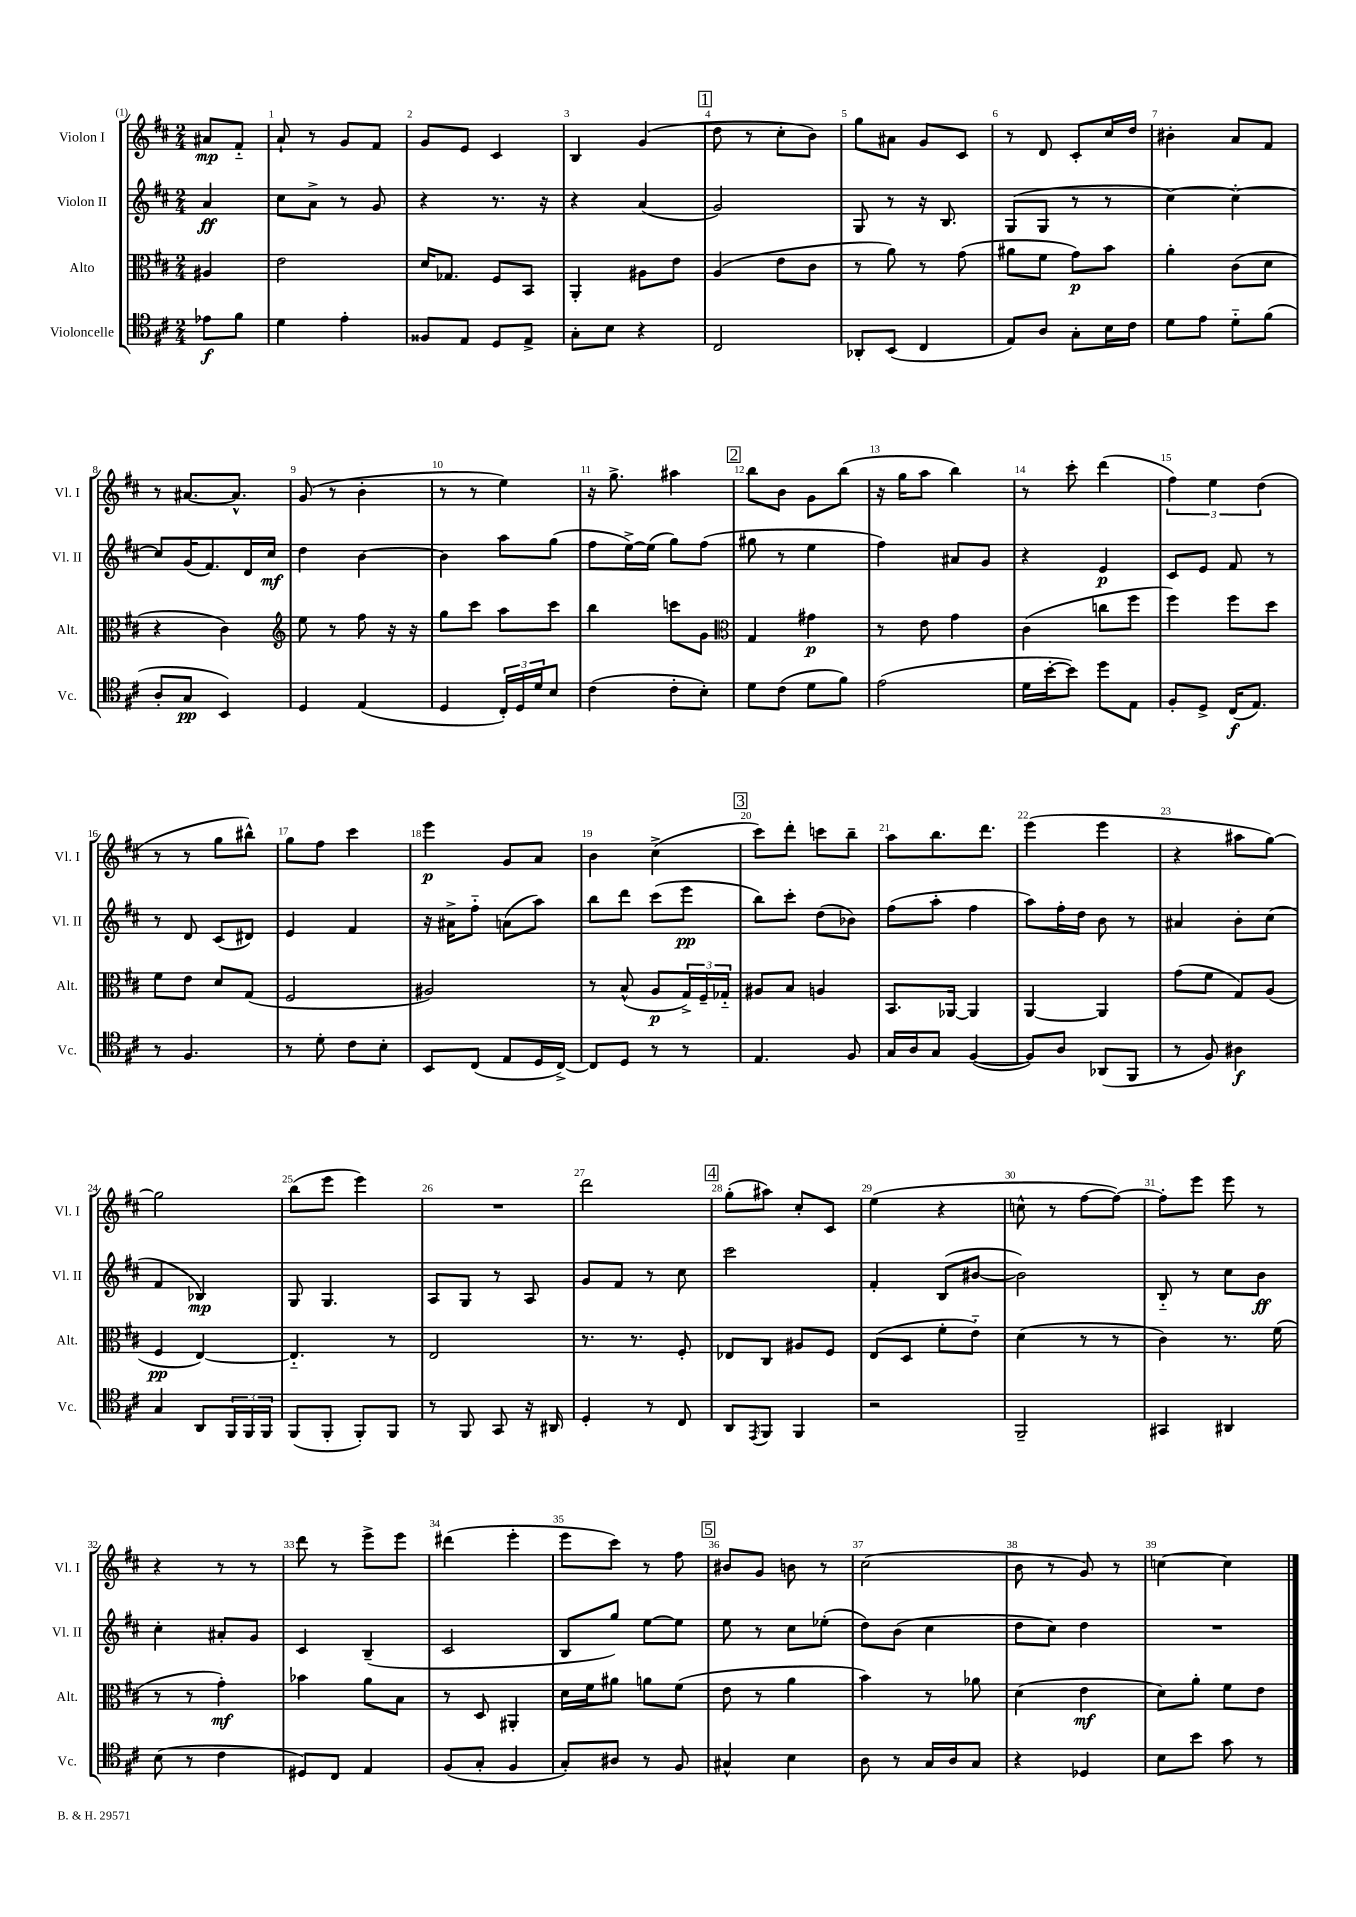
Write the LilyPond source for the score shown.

<<
\new StaffGroup <<
\new Staff = "s0" \with { instrumentName = "Violon I" shortInstrumentName = "Vl. I" } {
    \clef treble \key d \major \numericTimeSignature \time 2/4 \partial 4
    ais'8\mp fis'8-_ |
    a'8-! r8 g'8 fis'8 |
    g'8 e'8 cis'4 |
    b4 g'4( |
    \mark \markup { \box "1" } d''8 r8 cis''8-. b'8) |
    g''8 ais'8 g'8 cis'8 |
    r8 d'8 cis'8-. cis''16 d''16 |
    bis'4-. a'8 fis'8 |
    r8 ais'8.~ ais'8.-^ |
    g'8( r8 b'4-. |
    r8 r8 e''4) |
    r16 g''8.-> ais''4 |
    \mark \markup { \box "2" } b''8 b'8 g'8 b''8( |
    r16 g''16 a''8 b''4) |
    r8 cis'''8-. d'''4( |
    \tuplet 3/2 { fis''4) e''4 d''4( } |
    r8 r8 g''8 bis''8-^) |
    g''8 fis''8 cis'''4 |
    e'''4\p g'8 a'8 |
    b'4 cis''4->( |
    \mark \markup { \box "3" } cis'''8) d'''8-. c'''8 b''8-- |
    a''8 b''8. d'''8. |
    e'''4( e'''4 |
    r4 ais''8 g''8~) |
    g''2 |
    b''8( e'''8 e'''4) |
    R2 |
    d'''2 |
    \mark \markup { \box "4" } g''8-.( ais''8) cis''8-. cis'8 |
    e''4( r4 |
    c''8-^ r8 fis''8~ fis''8~) |
    fis''8-. e'''8 e'''8 r8 |
    r4 r8 r8 |
    d'''8 r8 e'''8-> e'''8 |
    dis'''4( e'''4-. |
    e'''8 cis'''8) r8 fis''8 |
    \mark \markup { \box "5" } bis'8 g'8 b'8 r8 |
    cis''2( |
    b'8 r8 g'8) r8 |
    c''4~ c''4 \bar "|." |
}
\new Staff = "s1" \with { instrumentName = "Violon II" shortInstrumentName = "Vl. II" } {
    \clef treble \key d \major \numericTimeSignature \time 2/4 \partial 4
    a'4\ff |
    cis''8 a'8-> r8 g'8 |
    r4 r8. r16 |
    r4 a'4( |
    \mark \markup { \box "1" } g'2) |
    g8 r8 r16 b8. |
    g8( g8 r8 r8 |
    cis''4~) cis''4~-. |
    cis''8 g'16( fis'8.) d'16 cis''16\mf |
    d''4 b'4~ |
    b'4 a''8 g''8( |
    fis''8 e''16~->) e''16( g''8) fis''8( |
    \mark \markup { \box "2" } gis''8 r8 e''4 |
    fis''4) ais'8 g'8 |
    r4 e'4\p |
    cis'8 e'8 fis'8 r8 |
    r8 d'8 cis'8( dis'8) |
    e'4 fis'4 |
    r16 ais'16-> fis''8-_ a'8( a''8) |
    b''8 d'''8 cis'''8( e'''8\pp |
    \mark \markup { \box "3" } b''8) cis'''8-. d''8( bes'8) |
    fis''8( a''8-. fis''4 |
    a''8) fis''16-. d''16 b'8 r8 |
    ais'4 b'8-. cis''8( |
    fis'4 bes4\mp) |
    g8 g4. |
    a8 g8 r8 a8 |
    g'8 fis'8 r8 cis''8 |
    \mark \markup { \box "4" } cis'''2 |
    fis'4-. b8( bis'8~ |
    bis'2) |
    b8-_ r8 cis''8 b'8\ff |
    cis''4-. ais'8-. g'8 |
    cis'4 b4--( |
    cis'2 |
    b8 g''8) e''8~ e''8 |
    \mark \markup { \box "5" } e''8 r8 cis''8 ees''8-.( |
    d''8) b'8( cis''4 |
    d''8 cis''8) d''4 |
    R2 \bar "|." |
}
\new Staff = "s2" \with { instrumentName = "Alto" shortInstrumentName = "Alt." } {
    \clef alto \key d \major \numericTimeSignature \time 2/4 \partial 4
    ais4 |
    e'2 |
    d'16 ges8. fis8 b,8 |
    a,4-. ais8 e'8 |
    \mark \markup { \box "1" } a4( e'8 cis'8 |
    r8 a'8) r8 g'8( |
    ais'8 fis'8 g'8\p) b'8 |
    a'4-. cis'8( d'8 |
    r4 cis'4) |
    \clef treble e''8 r8 fis''8 r16 r16 |
    g''8 cis'''8 a''8 cis'''8 |
    b''4 c'''8 g'8 |
    \mark \markup { \box "2" } \clef alto g4 gis'4\p |
    r8 e'8 g'4 |
    cis'4( c''8 fis''8 |
    fis''4) fis''8 d''8 |
    fis'8 e'8 d'8 g8( |
    fis2 |
    ais2) |
    r8 b8-^( a8\p \tuplet 3/2 { g16->) fis16-- ges16-_ } |
    \mark \markup { \box "3" } ais8 b8 a4 |
    b,8. aes,16~ aes,4 |
    a,4~ a,4 |
    g'8( fis'8 g8) a8( |
    fis4\pp e4~) |
    e4.-_ r8 |
    e2 |
    r8. r8. fis8-. |
    \mark \markup { \box "4" } ees8 cis8 ais8 fis8 |
    e8( d8 fis'8-. e'8-_) |
    d'4( r8 r8 |
    cis'4) r8. fis'16( |
    r8 r8 g'4-.\mf) |
    bes'4 a'8 b8 |
    r8 d8 ais,4-. |
    d'16 fis'16 ais'8 a'8 fis'8( |
    \mark \markup { \box "5" } e'8 r8 a'4 |
    b'4) r8 aes'8 |
    d'4( e'4\mf |
    d'8) a'8-. fis'8 e'8 \bar "|." |
}
\new Staff = "s3" \with { instrumentName = "Violoncelle" shortInstrumentName = "Vc." } {
    \clef tenor \key d \major \numericTimeSignature \time 2/4 \partial 4
    ees'8\f fis'8 |
    d'4 e'4-. |
    fisis8 e8 d8 e8-> |
    g8-. b8 r4 |
    \mark \markup { \box "1" } cis2 |
    aes,8-. b,8( cis4 |
    e8) a8 g8-. b16 cis'16 |
    d'8 e'8 d'8-_ fis'8( |
    a8-. g8\pp b,4) |
    d4 e4( |
    d4 \tuplet 3/2 { cis16-.) d16 d'16 } b8 |
    cis'4( cis'8-. b8-.) |
    \mark \markup { \box "2" } d'8 cis'8( d'8 fis'8) |
    e'2( |
    d'16 b'16~-. b'8) d''8 e8 |
    fis8-. d8-> cis16\f( e8.) |
    r8 fis4. |
    r8 d'8-. cis'8 b8-. |
    b,8 cis8( e8 d16 cis16~->) |
    cis8 d8 r8 r8 |
    \mark \markup { \box "3" } e4. fis8 |
    g16 a16 g8 fis4~( |
    fis8) a8 aes,8( fis,8 |
    r8 fis8) ais4\f |
    g4 a,8 \tuplet 3/2 { fis,16 fis,16 fis,16 } |
    fis,8( fis,8-. fis,8-.) fis,8 |
    r8 fis,8 g,8 r16 ais,16 |
    d4-. r8 cis8 |
    \mark \markup { \box "4" } a,8 \acciaccatura { e,8 } fis,8 fis,4 |
    r2 |
    fis,2-- |
    gis,4 ais,4 |
    b8( r8 cis'4 |
    dis8) cis8 e4 |
    fis8( g8-. fis4 |
    g8-.) ais8 r8 fis8 |
    \mark \markup { \box "5" } gis4-^ b4 |
    a8 r8 g16 a16 g8 |
    r4 des4 |
    b8 b'8 g'8 r8 \bar "|." |
}
>>
>>
\layout { \context { \Score \override BarNumber.break-visibility = ##(#f #t #t) barNumberVisibility = #all-bar-numbers-visible } }
